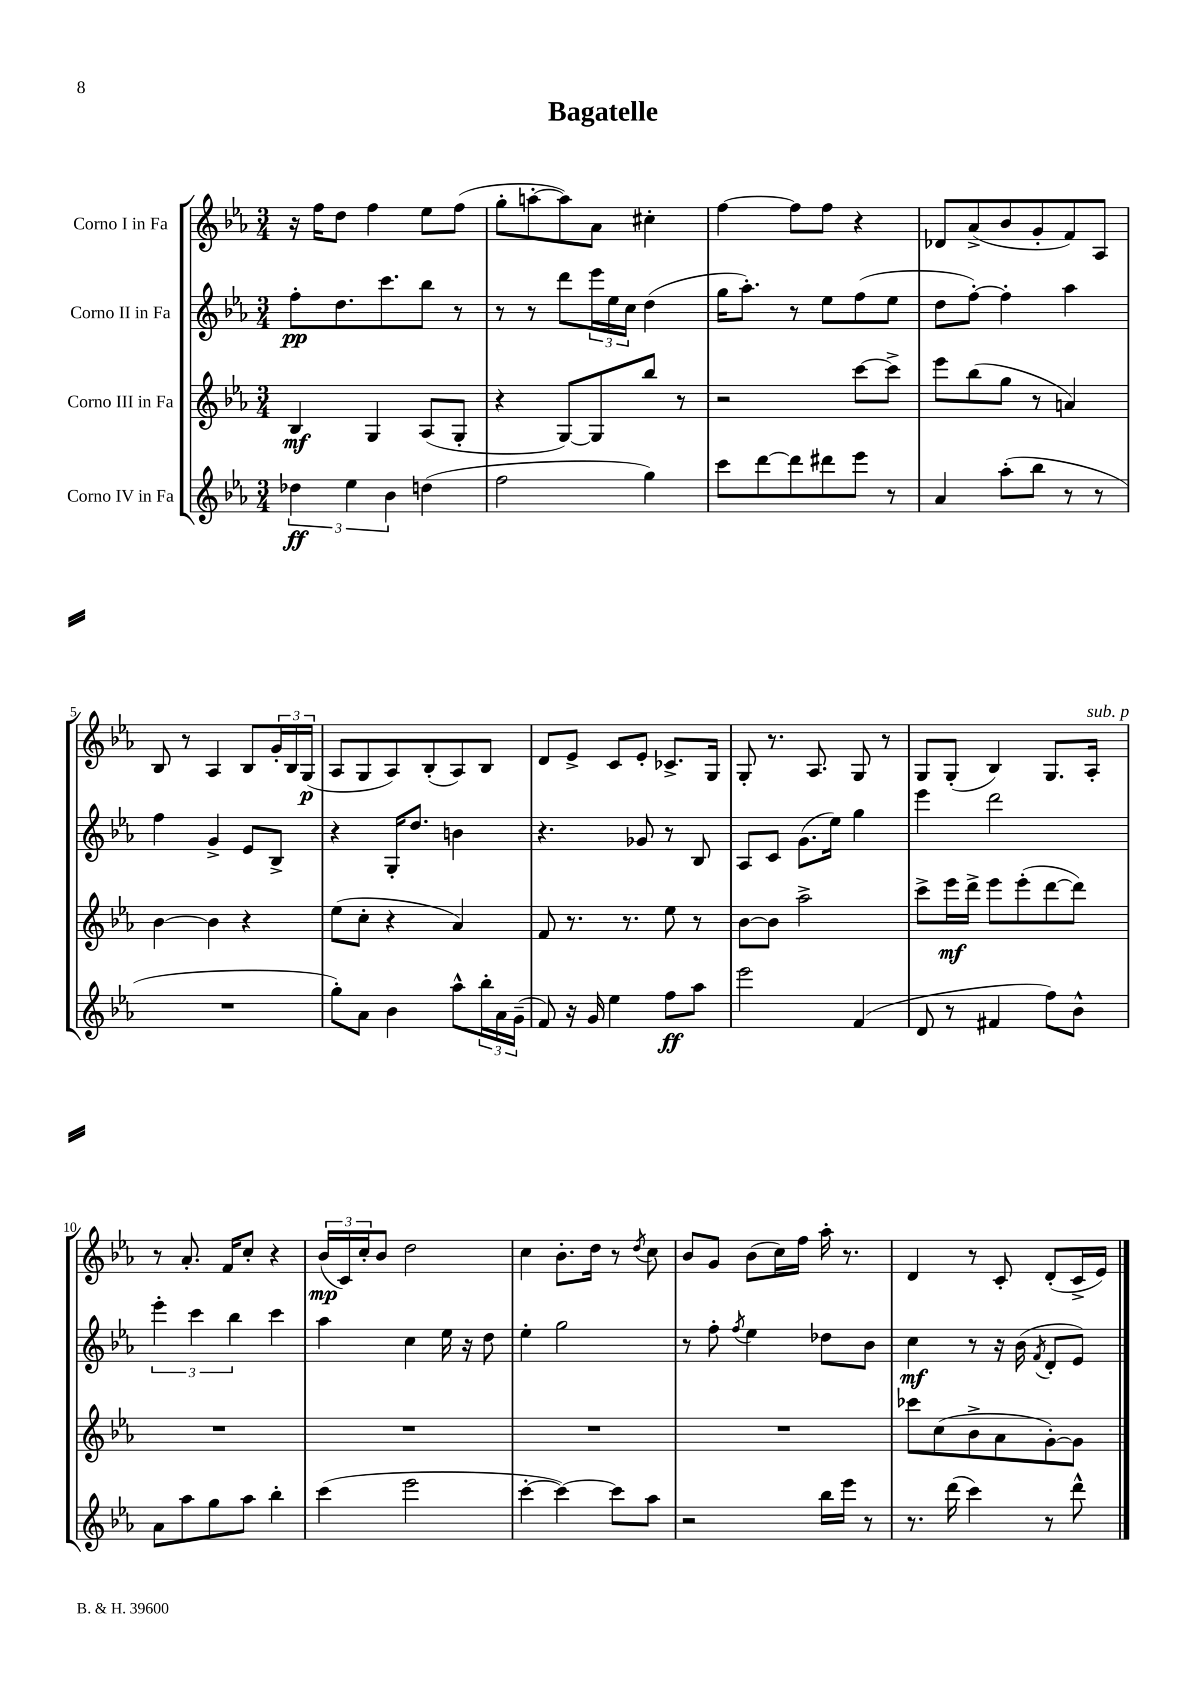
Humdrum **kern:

**kern	**dynam	**kern	**dynam	**kern	**dynam	**kern	**dynam
*part4	*part4	*part3	*part3	*part2	*part2	*part1	*part1
*staff4	*staff4	*staff3	*staff3	*staff2	*staff2	*staff1	*staff1
*I"Corno IV in Fa	*	*I"Corno III in Fa	*	*I"Corno II in Fa	*	*I"Corno I in Fa	*
*clefG2	*	*clefG2	*	*clefG2	*	*clefG2	*
*k[b-e-a-]	*	*k[b-e-a-]	*	*k[b-e-a-]	*	*k[b-e-a-]	*
*M3/4	*	*M3/4	*	*M3/4	*	*M3/4	*
=1	=1	=1	=1	=1	=1	=1	=1
6dd-X\	ff	4B-/	mf	8ff'\L	pp	16r	.
.	.	.	.	.	.	16ff\KL	.
.	.	.	.	8.dd\	.	8dd\J	.
6ee-\	.	.	.	.	.	.	.
.	.	4G/	.	.	.	4ff\	.
.	.	.	.	8.ccc\	.	.	.
6b-\	.	.	.	.	.	.	.
(4ddn\	.	(8A-/L	.	8bb-\J	.	8ee-\L	.
.	.	8G'/J	.	8r	.	(8ff\J	.
=2	=2	=2	=2	=2	=2	=2	=2
2ff\	.	4r	.	8r	.	8gg'\L	.
.	.	.	.	8r	.	[8aan'\	.
.	.	[8G/L)	.	8ddd\L	.	8aa\])	.
.	.	8G/]	.	24eee-\L	.	8a-\J	.
.	.	.	.	24ee-\	.	.	.
.	.	.	.	24cc\JJ	.	.	.
4gg\)	.	8bb-/J	.	(4dd\	.	4cc#X'\	.
.	.	8r	.	.	.	.	.
=3	=3	=3	=3	=3	=3	=3	=3
8ccc\L	.	2r	.	16gg\KL	.	[4ff\	.
.	.	.	.	8.aa-'\J)	.	.	.
[8ddd\	.	.	.	.	.	.	.
8ddd\]	.	.	.	8r	.	8ff\L]	.
8ddd#X\	.	.	.	8ee-\L	.	8ff\J	.
8eee-\J	.	[8ccc\L	.	(8ff\	.	4r	.
8r	.	8ccc^\J]	.	8ee-\J	.	.	.
=4	=4	=4	=4	=4	=4	=4	=4
4a-/	.	8eee-\L	.	8dd\L	.	8d-X/L	.
.	.	(8bb-\	.	[8ff'\J)	.	(8a-^/	.
(8aa-'\L	.	8gg\J	.	4ff'\]	.	8b-/	.
8bb-\J	.	8r	.	.	.	8g'/	.
8r	.	4an/)	.	4aa-\	.	8f/)	.
8r	.	.	.	.	.	8A-/J	.
!!LO:LB:g=z
=5	=5	=5	=5	=5	=5	=5	=5
2.r	.	[4b-\	.	4ff\	.	8B-/	.
.	.	.	.	.	.	8r	.
.	.	4b-\]	.	4g^/	.	4A-/	.
.	.	4r	.	8e-/L	.	8B-/L	.
.	.	.	.	8B-^/J	.	24g'/L	.
.	.	.	.	.	.	24B-/	.
.	.	.	.	.	.	(24G/JJ	p
=6	=6	=6	=6	=6	=6	=6	=6
8gg'\L)	.	(8ee-\L	.	4r	.	8A-/L	.
8a-\J	.	8cc'\J	.	.	.	8G/	.
4b-\	.	4r	.	16G'/KL	.	8A-/)	.
.	.	.	.	8.dd/J	.	.	.
.	.	.	.	.	.	(8B-'/	.
8aa-^^\L	.	4a-/)	.	4bn\	.	8A-/)	.
24bb-'\L	.	.	.	.	.	8B-/J	.
24a-\	.	.	.	.	.	.	.
(24g~\JJ	.	.	.	.	.	.	.
=7	=7	=7	=7	=7	=7	=7	=7
8f/)	.	8f/	.	4.r	.	8d/L	.
16r	.	8.r	.	.	.	8e-^/J	.
16g/	.	.	.	.	.	.	.
4ee-\	.	.	.	.	.	8c/L	.
.	.	8.r	.	.	.	.	.
.	.	.	.	8g-X/	.	8e-'/J	.
8ff\L	ff	8ee-\	.	8r	.	8.c-X^/L	.
8aa-\J	.	8r	.	8B-/	.	.	.
.	.	.	.	.	.	16G/Jk	.
=8	=8	=8	=8	=8	=8	=8	=8
2eee-\	.	[8b-\L	.	8A-/L	.	8G'/	.
.	.	8b-\J]	.	8c/J	.	8.r	.
.	.	2aa-^\	.	(8.g\L	.	.	.
.	.	.	.	.	.	8.A-/	.
.	.	.	.	16ee-\Jk)	.	.	.
(4f/	.	.	.	4gg\	.	8G/	.
.	.	.	.	.	.	8r	.
=9	=9	=9	=9	=9	=9	=9	=9
8d/	.	8ccc^\L	.	4eee-\	.	8G/L	.
8r	.	16eee-\L	mf	.	.	(8G'/J	.
.	.	16ddd^\JJ	.	.	.	.	.
4f#X/	.	8eee-\L	.	2ddd\	.	4B-/)	.
.	.	(8eee-'\	.	.	.	.	.
8ff\L)	.	[8ddd\	.	.	.	8.G/L	.
8b-^^\J	.	8ddd\J])	.	.	.	.	.
!	!	!	!	!	!	!LO:TX:a:i:t=sub. p	!
.	.	.	.	.	.	16A-'/Jk	.
!!LO:LB:g=z
=10	=10	=10	=10	=10	=10	=10	=10
8a-\L	.	2.r	.	6eee-'\	.	8r	.
8aa-\	.	.	.	.	.	8.a-'/	.
.	.	.	.	6ccc\	.	.	.
8gg\	.	.	.	.	.	.	.
.	.	.	.	.	.	16f/KL	.
.	.	.	.	6bb-\	.	.	.
8aa-\J	.	.	.	.	.	8cc'/J	.
4bb-'\	.	.	.	4ccc\	.	4r	.
=11	=11	=11	=11	=11	=11	=11	=11
(4ccc\	.	2.r	.	4aa-\	.	(24b-/LL	mp
.	.	.	.	.	.	24c/)	.
.	.	.	.	.	.	24cc'/J	.
.	.	.	.	.	.	8b-/J	.
2eee-\	.	.	.	4cc\	.	2dd\	.
.	.	.	.	16ee-\	.	.	.
.	.	.	.	16r	.	.	.
.	.	.	.	8dd\	.	.	.
=12	=12	=12	=12	=12	=12	=12	=12
[4ccc'\	.	2.r	.	4ee-'\	.	4cc\	.
4ccc\_)	.	.	.	2gg\	.	8.b-'\L	.
.	.	.	.	.	.	16dd\Jk	.
8ccc\L]	.	.	.	.	.	8r	.
.	.	.	.	.	.	8qdd/	.
8aa-\J	.	.	.	.	.	8cc\	.
=13	=13	=13	=13	=13	=13	=13	=13
2r	.	2.r	.	8r	.	8b-/L	.
.	.	.	.	8ff'\	.	8g/J	.
.	.	.	.	8qff/	.	.	.
.	.	.	.	4ee-\	.	(8b-\L	.
.	.	.	.	.	.	16cc\L)	.
.	.	.	.	.	.	16ff\JJ	.
16bb-\LL	.	.	.	8dd-X\L	.	16aa-'\	.
16eee-\JJ	.	.	.	.	.	8.r	.
8r	.	.	.	8b-\J	.	.	.
=14	=14	=14	=14	=14	=14	=14	=14
8.r	.	8ccc-X\L	.	4cc\	mf	4d/	.
.	.	(8cc\	.	.	.	.	.
(16ddd\	.	.	.	.	.	.	.
4ccc\)	.	8b-^\	.	8r	.	8r	.
.	.	8a-\	.	16r	.	8c'/	.
.	.	.	.	(16b-\	.	.	.
.	.	.	.	8qf/	.	.	.
8r	.	[8g'\)	.	8d'/L	.	(8d'/L	.
8ddd^^\	.	8g\J]	.	8e-/J)	.	16c^/L	.
.	.	.	.	.	.	16e-/JJ)	.
==	==	==	==	==	==	==	==
*-	*-	*-	*-	*-	*-	*-	*-
